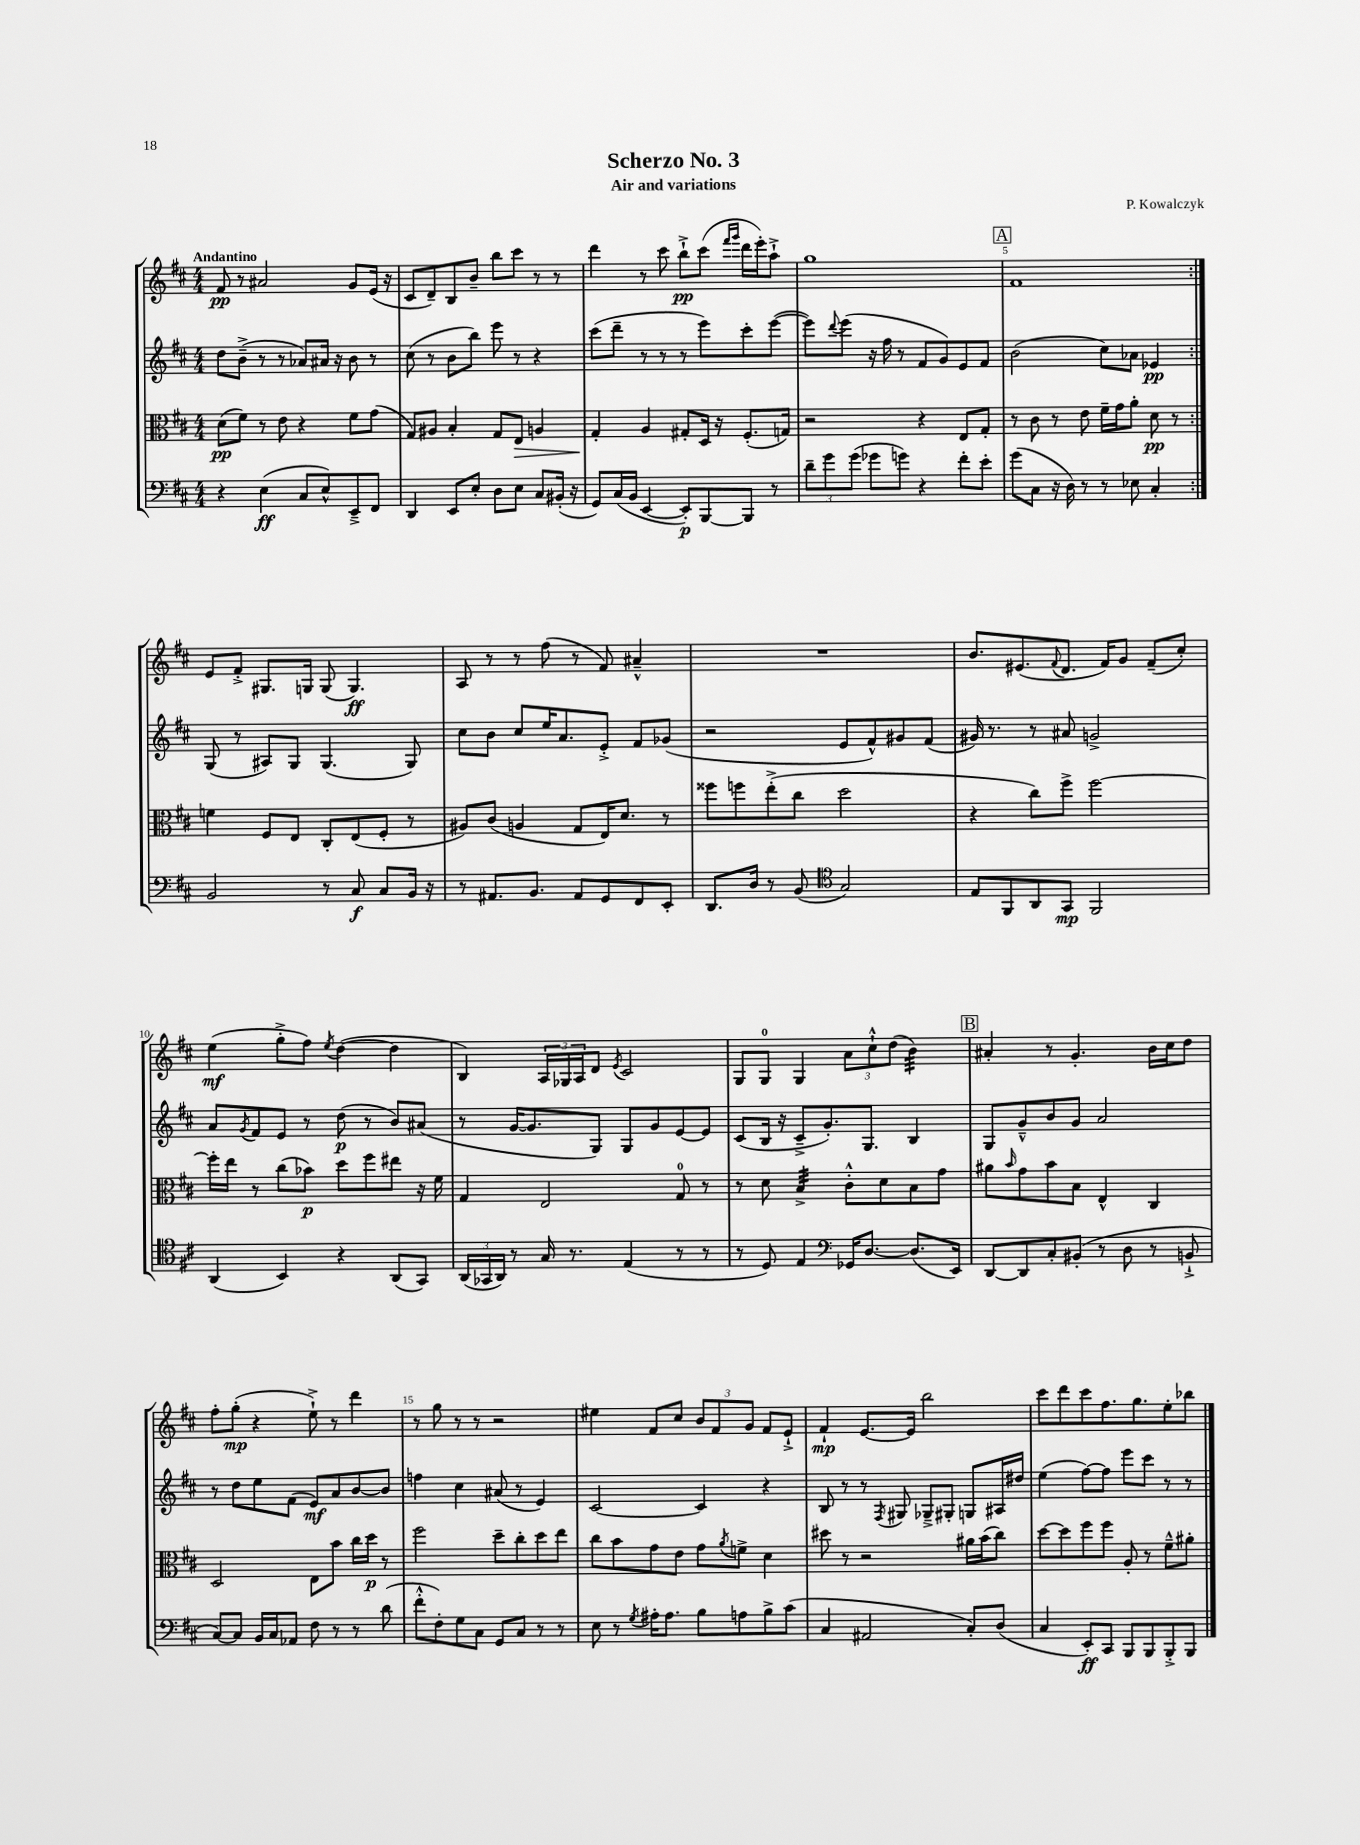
\header { title = "Scherzo No. 3" composer = "P. Kowalczyk" subtitle = "Air and variations" }
<<
\new StaffGroup <<
\new Staff = "s0" {
    \clef treble \key d \major \numericTimeSignature \time 4/4 \tempo "Andantino"
    \repeat volta 2 { fis'8\pp r8 ais'2 g'8 e'16( r16 |
    cis'8 d'8--) b8 b'8-- b''8 cis'''8 r8 r8 |
    d'''4 r8 cis'''8 b''8-!->\pp cis'''8( \grace { fis'''16 g'''16 } d'''16 e'''16-.) a''8-!-> |
    g''1 |
    \mark \markup { \box "A" } fis'1 | }
    e'8 fis'8-.-> gis8. g16 g8( g4.\ff) |
    a8 r8 r8 fis''8( r8 fis'8) ais'4---^ |
    R1 |
    b'8. eis'8.( \appoggiatura { fis'8 } d'8. fis'16) g'8 fis'8--( cis''8-.) |
    e''4\mf( g''8-.-> fis''8) \acciaccatura { e''8 } d''4~( d''4 |
    b4) \tuplet 3/2 { a16 ges16 a16 } d'8 \acciaccatura { e'8 } cis'2 |
    g8 g8-0 g4 \tuplet 3/2 { a'8 cis''8-!-^ d''8( } b'4:32) |
    \mark \markup { \box "B" } ais'4-. r8 g'4.-. b'16 cis''16 d''8 |
    fis''8-. g''8-.\mp( r4 e''8-!->) r8 d'''4 |
    r8 g''8 r8 r8 r2 |
    eis''4 fis'8 cis''8 \tuplet 3/2 { b'8 fis'8 g'8 } fis'8 e'8-!-> |
    fis'4-!\mp e'8.~ e'16 b''2 |
    cis'''8 d'''8 cis'''8 fis''8. g''8. e''8-. bes''8 \bar "|." |
}
\new Staff = "s1" {
    \clef treble \key d \major \numericTimeSignature \time 4/4
    \repeat volta 2 { d''8 b'8--->( r8 r8 aes'8) ais'16 r16 b'8 r8 |
    cis''8( r8 b'8 b''8) e'''8 r8 r4 |
    cis'''8( d'''8-- r8 r8 r8 e'''8) cis'''8-. e'''8~( |
    e'''8) \appoggiatura { d'''8 } e'''8( r16 fis''16 r8 fis'8 g'8) e'8 fis'8 |
    \mark \markup { \box "A" } b'2( cis''8) aes'8 ees'4\pp | }
    g8( r8 ais8) g8 g4.( g8) |
    cis''8 b'8 cis''8 e''16 a'8. e'8-.-> fis'8 ges'8( |
    r2 e'8 fis'8-^) gis'8 fis'8( |
    gis'16) r8. r8 ais'8 g'2-> |
    a'8 \acciaccatura { g'8 } fis'8 e'8 r8 d''8\p( r8 b'8) ais'8( |
    r8 g'16~ g'8. g8) g8 g'8 e'8~ e'8 |
    cis'8( b16 r16 cis'8---> g'8.-.) g8. b4 |
    \mark \markup { \box "B" } g8 g'8---^ b'8 g'8 a'2 |
    r8 d''8 e''8 fis'8( e'8\mf) a'8 b'8~ b'8 |
    f''4 cis''4 ais'8( r8 e'4) |
    cis'2~ cis'4 r4 |
    b8 r8 r8 \acciaccatura { fis8 } gis8 ges8---> gis8-. g8 ais16 dis''16 |
    e''4( fis''8~) fis''8 e'''8 cis'''8 r8 r8 \bar "|." |
}
\new Staff = "s2" {
    \clef alto \key d \major \numericTimeSignature \time 4/4
    \repeat volta 2 { d'8\pp( fis'8) r8 e'8 r4 fis'8 g'8( |
    g8) ais8 b4-. g8 e8\> a4 |
    g4-.\! a4 gis8-. d16 r16 fis8.-.( g16) |
    r2 r4 e8 g8-. |
    \mark \markup { \box "A" } r8 cis'8 r8 e'8 fis'16-- g'16 a'8-. d'8\pp r8 | }
    f'4 fis8 e8 cis8-. e8( fis8-. r8 |
    ais8) cis'8( a4 g8 e16) d'8. r8 |
    fisis''8 f''8 e''8-.->( cis''8 d''2 |
    r4 cis''8) fis''8-> fis''2~ |
    fis''16-. e''16 r8 cis''8( bes'8\p) d''8 fis''8 eis''8 r16 fis'16 |
    g4 e2 g8-0 r8 |
    r8 d'8 b4:32-> cis'8-.-^ d'8 b8 g'8 |
    \mark \markup { \box "B" } ais'8 \grace { b'16 } g'8 b'8 b8 e4-^ cis4 |
    d2 e8 b'8 cis''16 d''16\p r8 |
    fis''2 d''8-- cis''8-. d''8 e''8 |
    cis''8 b'8 g'8 e'8 g'8 \acciaccatura { a'8 } f'8-> d'4 |
    dis''8 r8 r2 ais'16 b'16( cis''8) |
    d''8~ d''8 fis''8 fis''8 a8-. r8 fis'8---^ ais'8-. \bar "|." |
}
\new Staff = "s3" {
    \clef bass \key d \major \numericTimeSignature \time 4/4
    \repeat volta 2 { r4 e4\ff( cis8 e8-^) e,8---> fis,8 |
    d,4 e,8 e8-. d8 e8 cis8 bis,16-.( r16 |
    g,8) cis16( b,16 e,4~ e,8-.\p) b,,8~ b,,8 r8 |
    \tuplet 3/2 { d'8-- g'8 g'8( } ges'8 g'8) r4 fis'8-. e'8-. |
    \mark \markup { \box "A" } g'8( cis8 r16 d16) r8 r8 ees8 cis4-. | }
    b,2 r8 cis8\f cis8 b,16 r16 |
    r8 ais,8. b,8. ais,8 g,8 fis,8 e,8-. |
    d,8. d16 r8 b,8( \clef tenor g2) |
    e8 fis,8 a,8 g,8\mp fis,2 |
    a,4( b,4) r4 a,8( g,8) |
    \tuplet 3/2 { a,16( ges,16 a,16) } r8 g16 r8. e4( r8 r8 |
    r8 d8) e4 \clef bass ges,16 d8.~ d8.( e,16) |
    \mark \markup { \box "B" } d,8~ d,8 cis8-. bis,8-.( r8 d8 r8 b,8-!-> |
    cis8~) cis8 b,16 cis16 aes,8 fis8 r8 r8 d'8( |
    fis'8-.-^ fis8-.) g8 cis8 g,8 cis8 r8 r8 |
    e8 r8 \acciaccatura { g8 } ais16-. ais8. b8 a8 b8-> cis'8( |
    cis4 ais,2 cis8-.) d8( |
    cis4 e,8-.\ff) cis,8 b,,8 b,,8 b,,8-.-> b,,8 \bar "|." |
}
>>
>>
\layout { \context { \Score \override BarNumber.break-visibility = ##(#f #t #t) barNumberVisibility = #(every-nth-bar-number-visible 5) } }
